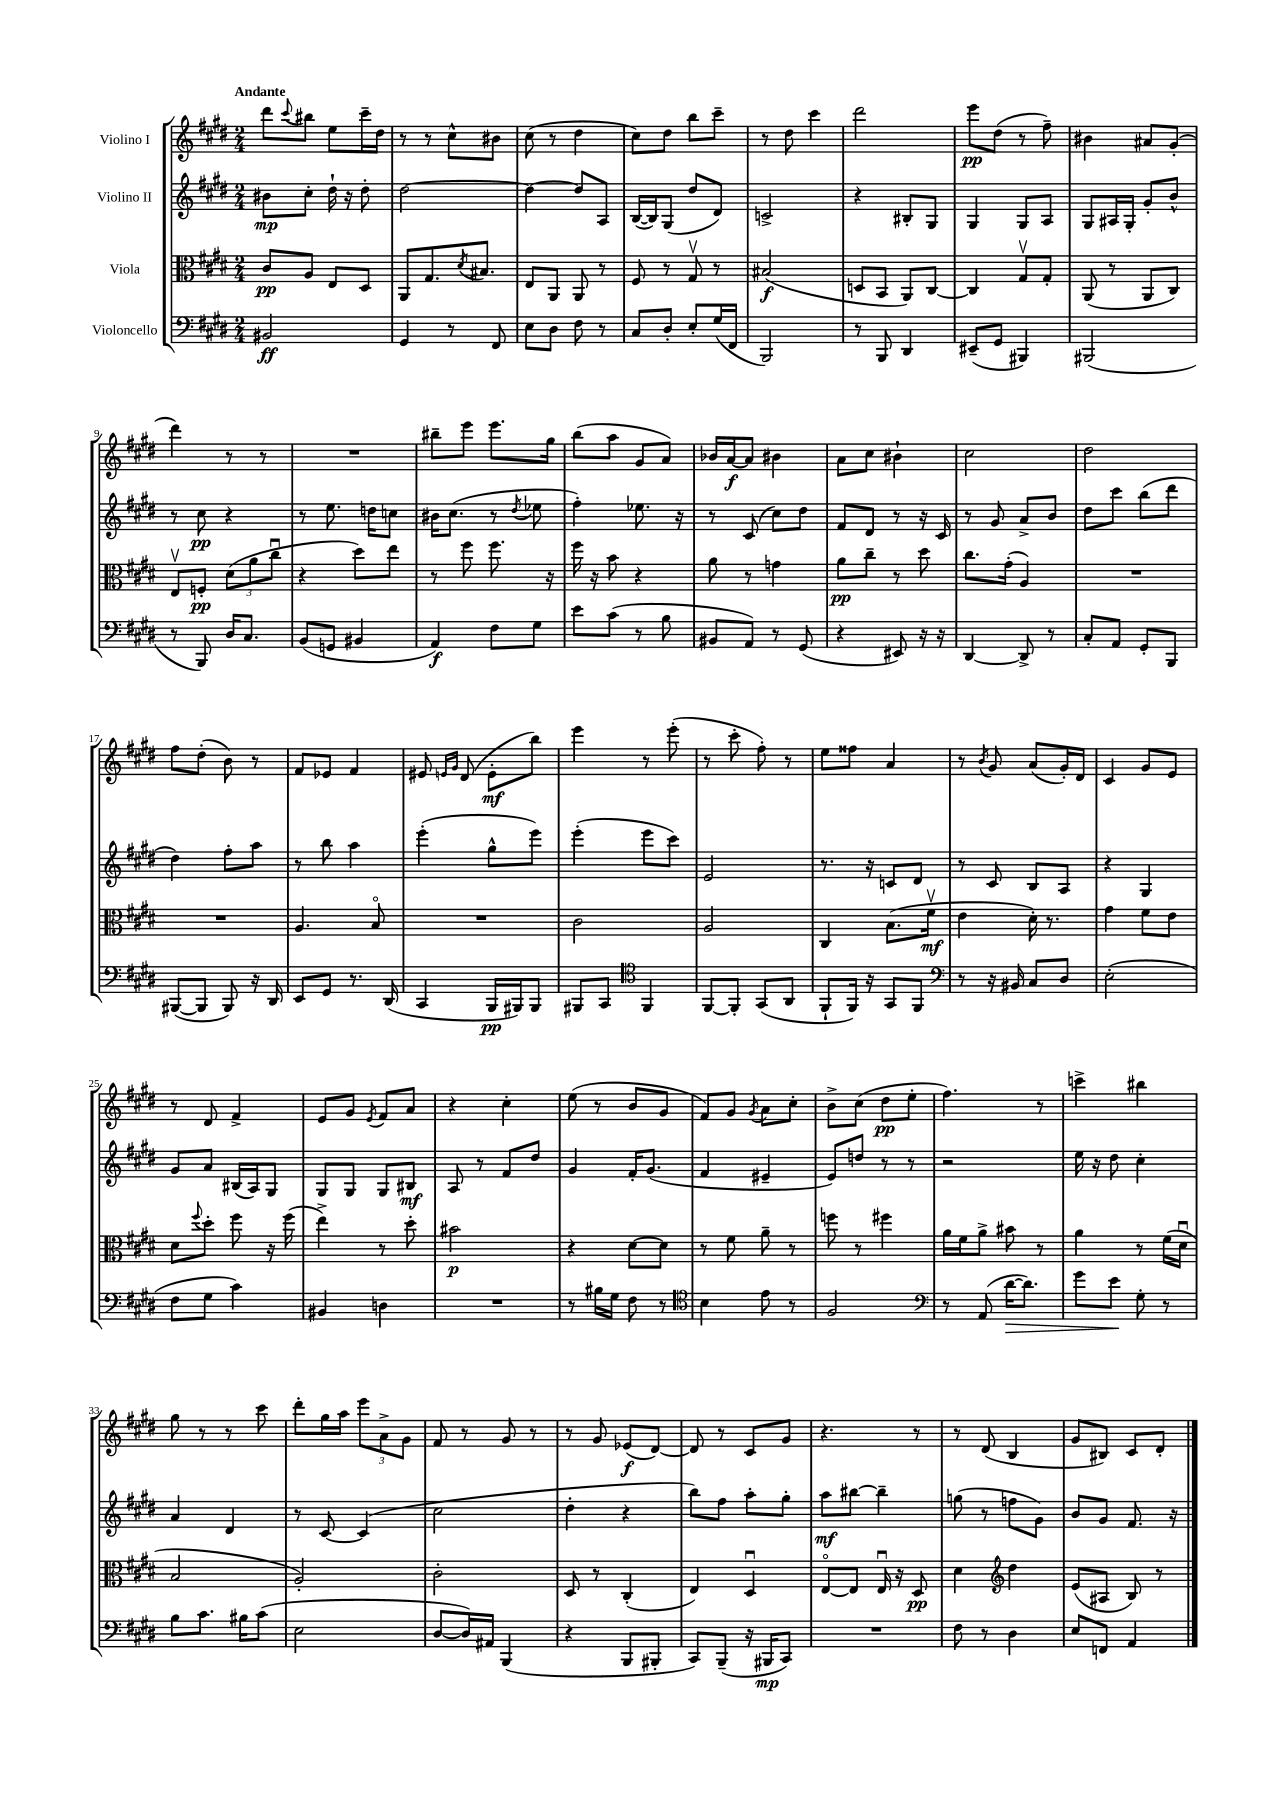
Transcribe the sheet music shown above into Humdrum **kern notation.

**kern	**dynam	**kern	**dynam	**kern	**dynam	**kern	**dynam
*part4	*part4	*part3	*part3	*part2	*part2	*part1	*part1
*staff4	*staff4	*staff3	*staff3	*staff2	*staff2	*staff1	*staff1
*I"Violoncello	*	*I"Viola	*	*I"Violino II	*	*I"Violino I	*
*clefF4	*	*clefC3	*	*clefG2	*	*clefG2	*
*k[f#c#g#d#]	*	*k[f#c#g#d#]	*	*k[f#c#g#d#]	*	*k[f#c#g#d#]	*
*M2/4	*	*M2/4	*	*M2/4	*	*M2/4	*
=1	=1	=1	=1	=1	=1	=1	=1
!	!	!	!	!	!	!LO:TX:a:B:t=Andante	!
2BB#X/	ff	8c#/L	pp	8b#X\L	mp	8ddd#\L	.
.	.	.	.	.	.	8qqccc#/	.
.	.	8A/J	.	8cc#'\J	.	8bb#X\J	.
.	.	8E/L	.	16dd#`\	.	8ee\L	.
.	.	.	.	16r	.	.	.
.	.	8D#/J	.	8dd#'\	.	16ccc#~\L	.
.	.	.	.	.	.	16dd#\JJ	.
=2	=2	=2	=2	=2	=2	=2	=2
4GG#/	.	8AA/L	.	[2dd#\	.	8r	.
.	.	8.G#/	.	.	.	8r	.
8r	.	.	.	.	.	8cc#^^\L	.
.	.	8qd#/	.	.	.	.	.
.	.	8.B#X/J	.	.	.	.	.
8FF#/	.	.	.	.	.	8b#X\J	.
=3	=3	=3	=3	=3	=3	=3	=3
8E\L	.	8E/L	.	4dd#\_	.	(8cc#\	.
8D#\J	.	8AA/J	.	.	.	8r	.
8F#\	.	8AA/	.	8dd#/L]	.	4dd#\	.
8r	.	8r	.	8A/J	.	.	.
=4	=4	=4	=4	=4	=4	=4	=4
8C#/L	.	8F#/	.	([16B/LL	.	8cc#\L)	.
.	.	.	.	16B/J])	.	.	.
8D#'/J	.	8r	.	(8G#/J	.	8dd#\J	.
8E'/L	.	8G#v/	.	8dd#/L	.	8bb\L	.
(16G#/L	.	8r	.	8d#/J)	.	8ccc#~\J	.
16FF#/JJ	.	.	.	.	.	.	.
=5	=5	=5	=5	=5	=5	=5	=5
2BBB/)	.	(2B#X/	f	2cn^/	.	8r	.
.	.	.	.	.	.	8dd#\	.
.	.	.	.	.	.	4ccc#\	.
=6	=6	=6	=6	=6	=6	=6	=6
8r	.	8Dn/L	.	4r	.	2ddd#\	.
8BBB/	.	8BB/J	.	.	.	.	.
4DD#/	.	8AA/L)	.	8B#X'/L	.	.	.
.	.	[8C#/J	.	8G#/J	.	.	.
=7	=7	=7	=7	=7	=7	=7	=7
(8EE#X~/L	.	4C#/]	.	4G#/	.	8eee\L	pp
8GG#/J	.	.	.	.	.	(8dd#\J	.
4BBB#X/)	.	8G#v/L	.	8G#/L	.	8r	.
.	.	8G#'/J	.	8A/J	.	8ff#~\)	.
=8	=8	=8	=8	=8	=8	=8	=8
(2BBB#X/	.	(8AA/	.	8G#/L	.	4b#X\	.
.	.	8r	.	16A#X/L	.	.	.
.	.	.	.	16G#'/JJ	.	.	.
.	.	8AA/L	.	8g#'/L	.	8a#X/L	.
.	.	8C#/J)	.	8b^^/J	.	(8g#'/J	.
!!LO:LB:g=z
=9	=9	=9	=9	=9	=9	=9	=9
8r	.	8Ev/L	.	8r	.	4ddd#\)	.
8BBB/)	.	8Fn'/J	pp	8cc#\	pp	.	.
16D#/KL	.	(12d#\L	.	4r	.	8r	.
8.C#/J	.	.	.	.	.	.	.
.	.	12a\	.	.	.	.	.
.	.	.	.	.	.	8r	.
.	.	12cc#u\J	.	.	.	.	.
=10	=10	=10	=10	=10	=10	=10	=10
(8BB/L	.	4r	.	8r	.	2r	.
8GGn/J	.	.	.	8.ee\	.	.	.
4BB#X/	.	8dd#\L)	.	.	.	.	.
.	.	.	.	16ddn\KL	.	.	.
.	.	8ee\J	.	8ccn\J	.	.	.
=11	=11	=11	=11	=11	=11	=11	=11
4AA/)	f	8r	.	16b#X\KL	.	8bb#X~\L	.
.	.	.	.	(8.cc#\J	.	.	.
.	.	8ff#\	.	.	.	8eee\J	.
8F#\L	.	8.ff#\	.	8r	.	8.eee\L	.
.	.	.	.	8qdd#/	.	.	.
8G#\J	.	.	.	8ee-X\	.	.	.
.	.	16r	.	.	.	16gg#\Jk	.
=12	=12	=12	=12	=12	=12	=12	=12
8e\L	.	16ff#\	.	4ff#'\)	.	(8bb\L	.
.	.	16r	.	.	.	.	.
(8c#\J	.	8b\	.	.	.	8aa\J	.
8r	.	4r	.	8.ee-X\	.	8g#/L	.
8B\	.	.	.	.	.	8a/J)	.
.	.	.	.	16r	.	.	.
=13	=13	=13	=13	=13	=13	=13	=13
8BB#X/L	.	8a\	.	8r	.	16b-X/LL	.
.	.	.	.	.	.	[16a/J	f
8AA/J)	.	8r	.	(8c#/	.	8a/J]	.
8r	.	4gn\	.	8cc#\L)	.	4b#X\	.
(8GG#/	.	.	.	8dd#\J	.	.	.
=14	=14	=14	=14	=14	=14	=14	=14
4r	.	8a\L	pp	8f#/L	.	8a\L	.
.	.	8cc#~\J	.	8d#/J	.	8cc#\J	.
8EE#X/)	.	8r	.	8r	.	4b#X`\	.
16r	.	8dd#\	.	16r	.	.	.
16r	.	.	.	16c#/	.	.	.
=15	=15	=15	=15	=15	=15	=15	=15
[4DD#/	.	8.cc#\L	.	8r	.	2cc#\	.
.	.	.	.	8g#/	.	.	.
.	.	(16g#'\Jk	.	.	.	.	.
8DD#^/]	.	4A/)	.	8a^/L	.	.	.
8r	.	.	.	8b/J	.	.	.
=16	=16	=16	=16	=16	=16	=16	=16
8C#'/L	.	2r	.	8dd#\L	.	2dd#\	.
8AA/J	.	.	.	8ccc#\J	.	.	.
8GG#'/L	.	.	.	(8bb\L	.	.	.
8BBB/J	.	.	.	8ddd#\J	.	.	.
!!LO:LB:g=z
=17	=17	=17	=17	=17	=17	=17	=17
([8BBB#X/L	.	2r	.	4dd#\)	.	8ff#\L	.
8BBB#/J]	.	.	.	.	.	(8dd#'\J	.
8BBB#/)	.	.	.	8ff#'\L	.	8b\)	.
16r	.	.	.	8aa\J	.	8r	.
16DD#/	.	.	.	.	.	.	.
=18	=18	=18	=18	=18	=18	=18	=18
8EE/L	.	4.A/	.	8r	.	8f#/L	.
8GG#/J	.	.	.	8bb\	.	8e-X/J	.
8.r	.	.	.	4aa\	.	4f#/	.
.	.	8B/	.	.	.	.	.
(16DD#/	.	.	.	.	.	.	.
=19	=19	=19	=19	=19	=19	=19	=19
4CC#/	.	2r	.	(4eee'\	.	8e#X/	.
.	.	.	.	.	.	16qqen/LL	.
.	.	.	.	.	.	16qqg#/JJ	.
.	.	.	.	.	.	(8d#/	.
16BBB/LL	pp	.	.	8gg#^^\L	.	8e'\L	mf
16BBB#X/J)	.	.	.	.	.	.	.
8BBB#/J	.	.	.	8eee\J)	.	8bb\J)	.
=20	=20	=20	=20	=20	=20	=20	=20
8BBB#X/L	.	2c#\	.	(4eee'\	.	4eee\	.
8CC#/J	.	.	.	.	.	.	.
*clefC4	*	*	*	*	*	*	*
4FF#/	.	.	.	8eee\L	.	8r	.
.	.	.	.	8ccc#\J)	.	(8eee'\	.
=21	=21	=21	=21	=21	=21	=21	=21
[8FF#/L	.	2A/	.	2e/	.	8r	.
8FF#'/J]	.	.	.	.	.	8ccc#'\	.
(8GG#/L	.	.	.	.	.	8ff#'\)	.
8AA/J	.	.	.	.	.	8r	.
=22	=22	=22	=22	=22	=22	=22	=22
8FF#`/L	.	4C#/	.	8.r	.	8ee\L	.
16FF#/Jk)	.	.	.	.	.	8ff##X\J	.
16r	.	.	.	16r	.	.	.
8GG#/L	.	(8.B\L	.	8cn/L	.	4a/	.
8FF#/J	.	.	.	8d#/J	.	.	.
.	.	16f#v\Jk	mf	.	.	.	.
=23	=23	=23	=23	=23	=23	=23	=23
*clefF4	*	*	*	*	*	*	*
8r	.	4e\	.	8r	.	8r	.
.	.	.	.	.	.	8qb/	.
16r	.	.	.	8c#/	.	8g#/	.
16BB#X/	.	.	.	.	.	.	.
8C#/L	.	16d#'\)	.	8B/L	.	(8a/L	.
.	.	8.r	.	.	.	.	.
8D#/J	.	.	.	8A/J	.	16g#'/L)	.
.	.	.	.	.	.	16d#/JJ	.
=24	=24	=24	=24	=24	=24	=24	=24
(2E'\	.	4g#\	.	4r	.	4c#/	.
.	.	8f#\L	.	4G#/	.	8g#/L	.
.	.	8e\J	.	.	.	8e/J	.
!!LO:LB:g=z
=25	=25	=25	=25	=25	=25	=25	=25
8F#\L	.	8d#\L	.	8g#/L	.	8r	.
.	.	8qqff#/	.	.	.	.	.
8G#\J	.	8dd#'\J	.	8a/J	.	8d#/	.
4c#\)	.	8ff#\	.	(16B#X/LL	.	4f#^/	.
.	.	.	.	16A/J)	.	.	.
.	.	16r	.	8G#/J	.	.	.
.	.	(16ff#\	.	.	.	.	.
=26	=26	=26	=26	=26	=26	=26	=26
4BB#X/	.	4ee^\)	.	8G#/L	.	8e/L	.
.	.	.	.	8G#/J	.	8g#/J	.
.	.	.	.	.	.	8qe/	.
4Dn\	.	8r	.	8G#/L	.	8f#/L	.
.	.	8dd#'\	.	8B#X/J	mf	8a/J	.
=27	=27	=27	=27	=27	=27	=27	=27
2r	.	2b#X\	p	8A/	.	4r	.
.	.	.	.	8r	.	.	.
.	.	.	.	8f#/L	.	4cc#'\	.
.	.	.	.	8dd#/J	.	.	.
=28	=28	=28	=28	=28	=28	=28	=28
8r	.	4r	.	4g#/	.	(8ee\	.
16B#X\LL	.	.	.	.	.	8r	.
16G#\JJ	.	.	.	.	.	.	.
8F#\	.	[8d#\L	.	16f#'/KL	.	8b/L	.
.	.	.	.	(8.g#/J	.	.	.
8r	.	8d#\J]	.	.	.	8g#/J	.
=29	=29	=29	=29	=29	=29	=29	=29
*clefC4	*	*	*	*	*	*	*
4B\	.	8r	.	4f#/	.	8f#/L)	.
.	.	8f#\	.	.	.	8g#/J	.
.	.	.	.	.	.	8qg#/	.
8e\	.	8a~\	.	4e#X~/	.	8a\L	.
8r	.	8r	.	.	.	8cc#'\J	.
=30	=30	=30	=30	=30	=30	=30	=30
2F#/	.	8ffn\	.	8e/L)	.	8b^\L	.
.	.	8r	.	8ddn/J	.	(8cc#\J	.
.	.	4ff#X\	.	8r	.	8dd#\L	pp
.	.	.	.	8r	.	8ee'\J	.
=31	=31	=31	=31	=31	=31	=31	=31
*clefF4	*	*	*	*	*	*	*
8r	.	16a\LL	.	2r	.	4.ff#\)	.
.	.	16f#\J	.	.	.	.	.
(8AA/	.	8a^\J	.	.	.	.	.
!	!LO:HP:b	!	!	!	!	!	!
[16d#\KL	>	8b#X\	.	.	.	.	.
8.d#\J])	.	.	.	.	.	.	.
.	.	8r	.	.	.	8r	.
=32	=32	=32	=32	=32	=32	=32	=32
8g#\L	.	4a\	.	16ee\	.	4cccn^\	.
.	.	.	.	16r	.	.	.
8e\J	.	.	.	8dd#\	.	.	.
8G#'\	]	8r	.	4cc#'\	.	4bb#X\	.
8r	.	(16f#\LL	.	.	.	.	.
.	.	16d#u\JJ	.	.	.	.	.
!!LO:LB:g=z
=33	=33	=33	=33	=33	=33	=33	=33
8B\L	.	2B/	.	4a/	.	8gg#\	.
8.c#\J	.	.	.	.	.	8r	.
.	.	.	.	4d#/	.	8r	.
16B#X\KL	.	.	.	.	.	.	.
(8c#\J	.	.	.	.	.	8ccc#\	.
=34	=34	=34	=34	=34	=34	=34	=34
2E\	.	2A'/)	.	8r	.	8ddd#'\L	.
.	.	.	.	[8c#/	.	16gg#\L	.
.	.	.	.	.	.	16aa\JJ	.
.	.	.	.	(4c#/]	.	12eee\L	.
.	.	.	.	.	.	12a^\	.
.	.	.	.	.	.	12g#\J	.
=35	=35	=35	=35	=35	=35	=35	=35
[8D#/L	.	2c#'\	.	2cc#\	.	8f#/	.
16D#/L])	.	.	.	.	.	8r	.
16AA#X/JJ	.	.	.	.	.	.	.
(4BBB/	.	.	.	.	.	8g#/	.
.	.	.	.	.	.	8r	.
=36	=36	=36	=36	=36	=36	=36	=36
4r	.	8D#/	.	4dd#'\	.	8r	.
.	.	8r	.	.	.	8g#/	.
8BBB/L	.	(4C#'/	.	4r	.	(8e-X/L	f
8BBB#X'/J	.	.	.	.	.	[8d#/J)	.
=37	=37	=37	=37	=37	=37	=37	=37
8CC#/L)	.	4E/)	.	8bb\L)	.	8d#/]	.
(8BBB~/J	.	.	.	8ff#\J	.	8r	.
16r	.	4D#u/	.	8aa'\L	.	8c#/L	.
16BBB#X/KL	mp	.	.	.	.	.	.
8CC#/J)	.	.	.	8gg#'\J	.	8g#/J	.
=38	=38	=38	=38	=38	=38	=38	=38
2r	.	[8E/L	.	8aa\L	mf	4.r	.
.	.	8E/J]	.	[8bb#X\J	.	.	.
.	.	16Eu/	.	4bb#~\]	.	.	.
.	.	16r	.	.	.	.	.
.	.	8D#/	pp	.	.	8r	.
=39	=39	=39	=39	=39	=39	=39	=39
8F#\	.	4d#\	.	(8ggn\	.	8r	.
8r	.	.	.	8r	.	(8d#/	.
*	*	*clefG2	*	*	*	*	*
4D#\	.	4dd#\	.	8ffn\L	.	4B/	.
.	.	.	.	8g#\J)	.	.	.
=40	=40	=40	=40	=40	=40	=40	=40
8E/L	.	(8e/L	.	8b/L	.	8g#/L	.
8FFn/J	.	8A#X/J	.	8g#/J	.	8B#X/J)	.
4AA/	.	8B/)	.	8.f#/	.	8c#/L	.
.	.	8r	.	.	.	8d#'/J	.
.	.	.	.	16r	.	.	.
==	==	==	==	==	==	==	==
*-	*-	*-	*-	*-	*-	*-	*-
